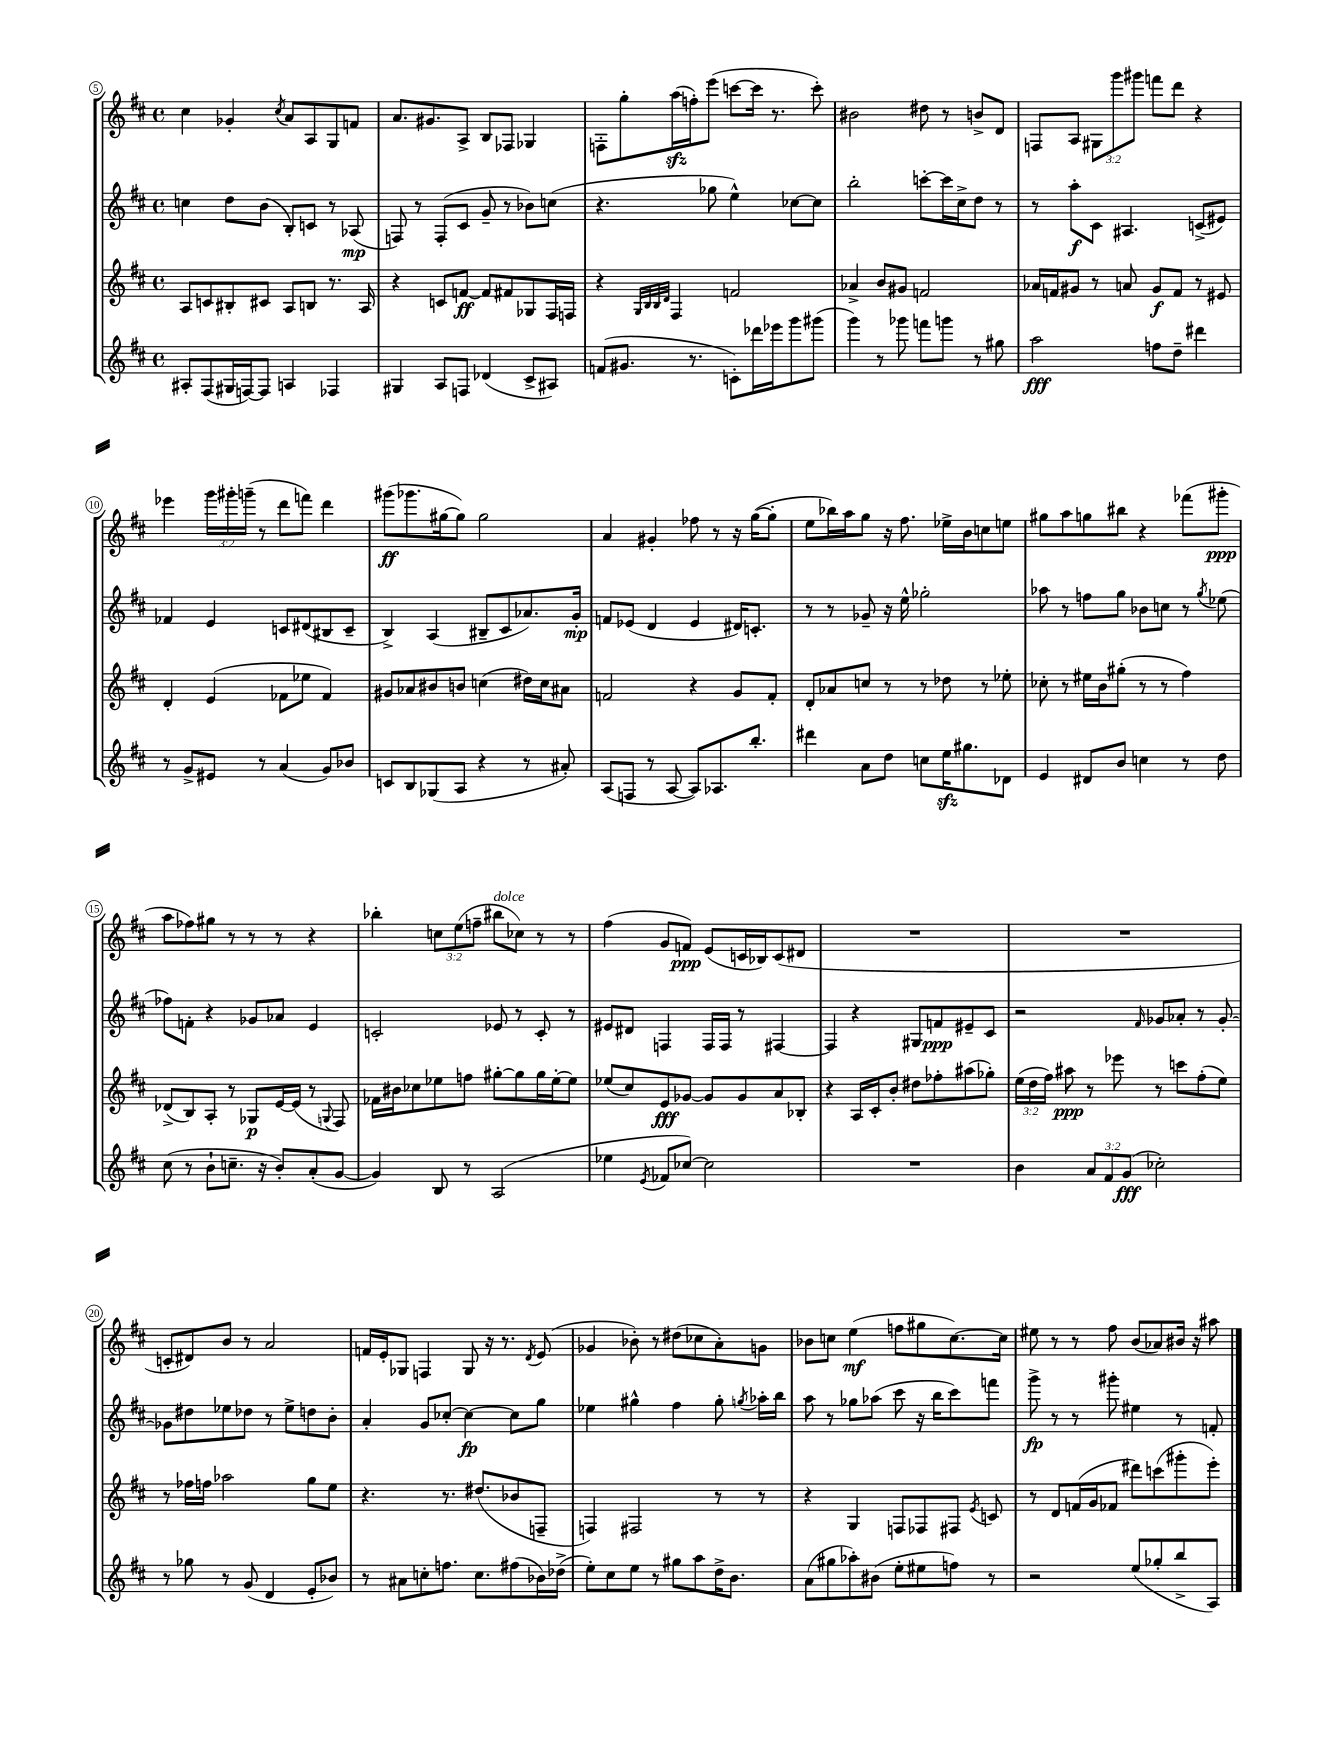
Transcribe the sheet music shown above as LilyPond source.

<<
\new StaffGroup <<
\new Staff = "s0" {
    \clef treble \key d \major \defaultTimeSignature \time 4/4 \override Staff.TupletNumber.text = #tuplet-number::calc-fraction-text
    \autoBeamOff cis''4 ges'4-. \acciaccatura { cis''8 } a'8[ a8 g8 f'8] |
    a'8.[ gis'8. a8]-> b8[ fes8] ges4 |
    f8[-. g''8-. a''16\sfz( f''16-.) e'''8]( c'''8[~ c'''16] r8. c'''8-.) |
    bis'2 dis''8 r8 b'8[-> d'8] |
    f8[ a8] \tuplet 3/2 { gis8[ g'''8 gis'''8] } f'''8[ d'''8] r4 |
    ees'''4 \tuplet 3/2 { g'''16[ gis'''16-. g'''16]--( } r8 d'''8[ f'''8]) d'''4 |
    gis'''8[\ff( ges'''8. gis''16~ gis''8]) gis''2 |
    a'4 gis'4-. fes''8 r8 r16 g''16[~( g''8]-. |
    e''8[ bes''16) a''16 g''8] r16 fis''8. ees''16[-> b'16 c''8 e''8] |
    gis''8[ a''8 g''8 bis''8] r4 fes'''8[( gis'''8]-.\ppp |
    a''8[ fes''8) gis''8] r8 r8 r8 r4 |
    bes''4-. \tuplet 3/2 { c''8[ e''8( f''8]-- } bis''8[^\markup { \italic "dolce" } ces''8]) r8 r8 |
    fis''4( g'8[ f'8]\ppp) e'8[( c'16 bes16) c'8( dis'8] |
    R1 |
    R1 |
    c'8[-. dis'8) b'8] r8 a'2 |
    f'16[ e'16-. ges8] f4 ges8 r16 r8. \acciaccatura { d'8 } e'8( |
    ges'4 bes'8-.) r8 dis''8[( ces''8 a'8-.) g'8] |
    bes'8[ c''8] e''4\mf( f''8[ gis''8 c''8.~) c''16] |
    eis''8 r8 r8 fis''8 b'8[( aes'8) bis'16] r16 ais''8 \bar "|." |
}
\new Staff = "s1" {
    \clef treble \key d \major \defaultTimeSignature \time 4/4
    \autoBeamOff c''4 d''8[ b'8]( b8[-.) c'8] r8 aes8\mp( |
    f8) r8 f8[-.( cis'8] g'8-- r8 bes'8[) c''8]( |
    r4. ges''8 e''4-^) ces''8[~ ces''8] |
    b''2-. c'''8[~-. c'''16 cis''16-> d''8] r8 |
    r8 a''8[-.\f cis'8] ais4. c'8[->( eis'8]) |
    fes'4 e'4 c'8[ dis'8( bis8 c'8]-- |
    b4->) a4( bis8[-- cis'8 aes'8.) g'16]-.\mp |
    f'8[ ees'8]( d'4 ees'4 dis'16[) c'8.]-. |
    r8 r8 ges'8-- r16 e''16-^ ges''2-. |
    aes''8 r8 f''8[ g''8] bes'8[ c''8] r8 \acciaccatura { g''8 } ees''8( |
    fes''8[) f'8]-. r4 ges'8[ aes'8] e'4 |
    c'2-. ees'8 r8 c'8-. r8 |
    eis'8[ dis'8] f4 f16[ f16] r8 fis4~ |
    fis4 r4 gis8[ f'8\ppp eis'8-- cis'8] |
    r2 \grace { fis'16 } ges'8[ aes'8]-. r8 ges'8~-. |
    ges'8[ dis''8 ees''8 des''8] r8 ees''8[-> d''8 b'8]-. |
    a'4-. g'8[ ces''8]~-. ces''4~\fp ces''8[ g''8] |
    ees''4 gis''4-^ fis''4 gis''8-. \acciaccatura { g''8 } aes''16[-. b''16] |
    a''8 r8 ges''8[ aes''8]( cis'''8 r16 b''16[ cis'''8) f'''8] |
    g'''8->\fp r8 r8 gis'''8-. eis''4 r8 f'8-. \bar "|." |
}
\new Staff = "s2" {
    \clef treble \key d \major \defaultTimeSignature \time 4/4 \override Staff.TupletNumber.text = #tuplet-number::calc-fraction-text
    \autoBeamOff a8[ c'8 bis8-. cis'8] a8[ b8] r8. a16 |
    r4 c'8[ f'8]~\ff f'8[ fis'8 ges8 fis16 f16] |
    r4 \grace { g32[ b32 b32 d'32] } fis4 f'2 |
    aes'4-> b'8[ gis'8] f'2 |
    aes'16[ f'16 gis'8] r8 a'8 gis'8[\f f'8] r8 eis'8 |
    d'4-. e'4( fes'8[ ees''8] fes'4) |
    gis'8[ aes'8 bis'8 b'8] c''4( dis''16[) c''16 ais'8] |
    f'2 r4 g'8[ f'8]-. |
    d'8[-. aes'8 c''8] r8 r8 des''8 r8 ees''8-. |
    ces''8-. r8 eis''16[ b'16 gis''8]-.( r8 r8 fis''4) |
    des'8[->( b8) a8]-. r8 ges8[\p e'16~ e'16]( r8 \appoggiatura { g8 } fis8) |
    fes'16[ bis'16 ces''8 ees''8 f''8] gis''8[~-. gis''8 gis''16 ees''16~-. ees''8] |
    ees''8[( cis''8) e'8\fff ges'8]~ ges'8[ ges'8 a'8 bes8]-. |
    r4 a16[ cis'16-. b'8]-. dis''8[ fes''8-. ais''8( ges''8]-.) |
    \tuplet 3/2 { e''16[( d''16 fis''16]) } ais''8\ppp r8 ees'''8 r8 c'''8[ fis''8-.( e''8]) |
    r8 fes''16[ f''16] aes''2 g''8[ e''8] |
    r4. r8. dis''8.[( bes'8 f8]-- |
    f4) fis2 r8 r8 |
    r4 g4 f8[ fes8 fis8] \acciaccatura { e'8 } c'8 |
    r8 d'8[ f'16( g'16 fes'8] dis'''8[) c'''8( gis'''8-. e'''8]-.) \bar "|." |
}
\new Staff = "s3" {
    \clef treble \key d \major \defaultTimeSignature \time 4/4 \override Staff.TupletNumber.text = #tuplet-number::calc-fraction-text
    \autoBeamOff ais8[-. fis8( gis16 f16~) f8] a4 fes4 |
    gis4 a8[ f8] des'4( cis'8[-> ais8]) |
    f'8[( gis'8.] r8. c'8[-.) des'''16 ees'''16 g'''8 gis'''8]( |
    g'''4) r8 ges'''8 f'''8[ g'''8] r8 gis''8 |
    a''2\fff f''8[ d''8]-- dis'''4 |
    r8 g'8[-> eis'8] r8 a'4( g'8[) bes'8] |
    c'8[ b8 ges8( a8] r4 r8 ais'8-.) |
    a8[( f8] r8 a8~ a8[) aes8. b''8.]-. |
    dis'''4 a'8[ d''8] c''8[ e''16\sfz gis''8. des'8] |
    e'4 dis'8[ b'8] c''4 r8 d''8 |
    cis''8( r8 b'8[-! c''8.]-- r16 b'8[-.) a'8-.( g'8]~ |
    g'4) b8 r8 a2( |
    ees''4 \acciaccatura { e'8 } fes'8[ ces''8]~) ces''2 |
    R1 |
    b'4 \tuplet 3/2 { a'8[ fis'8 g'8]\fff( } ces''2-.) |
    r8 ges''8 r8 g'8( d'4 e'8[-. bes'8]) |
    r8 ais'8[ c''8-. f''8.] c''8.[ fis''8( bes'16) des''16]->( |
    e''8[-.) cis''8 e''8] r8 gis''8[ a''8 d''16-> b'8.] |
    a'8[( gis''8 aes''8-.) bis'8]( e''8[-. eis''8 f''8]) r8 |
    r2 e''8[( ges''8-. b''8-> a8]) \bar "|." |
}
>>
>>
\layout { \context { \Score currentBarNumber = #5 \override BarNumber.stencil = #(make-stencil-circler 0.1 0.3 ly:text-interface::print) } }
